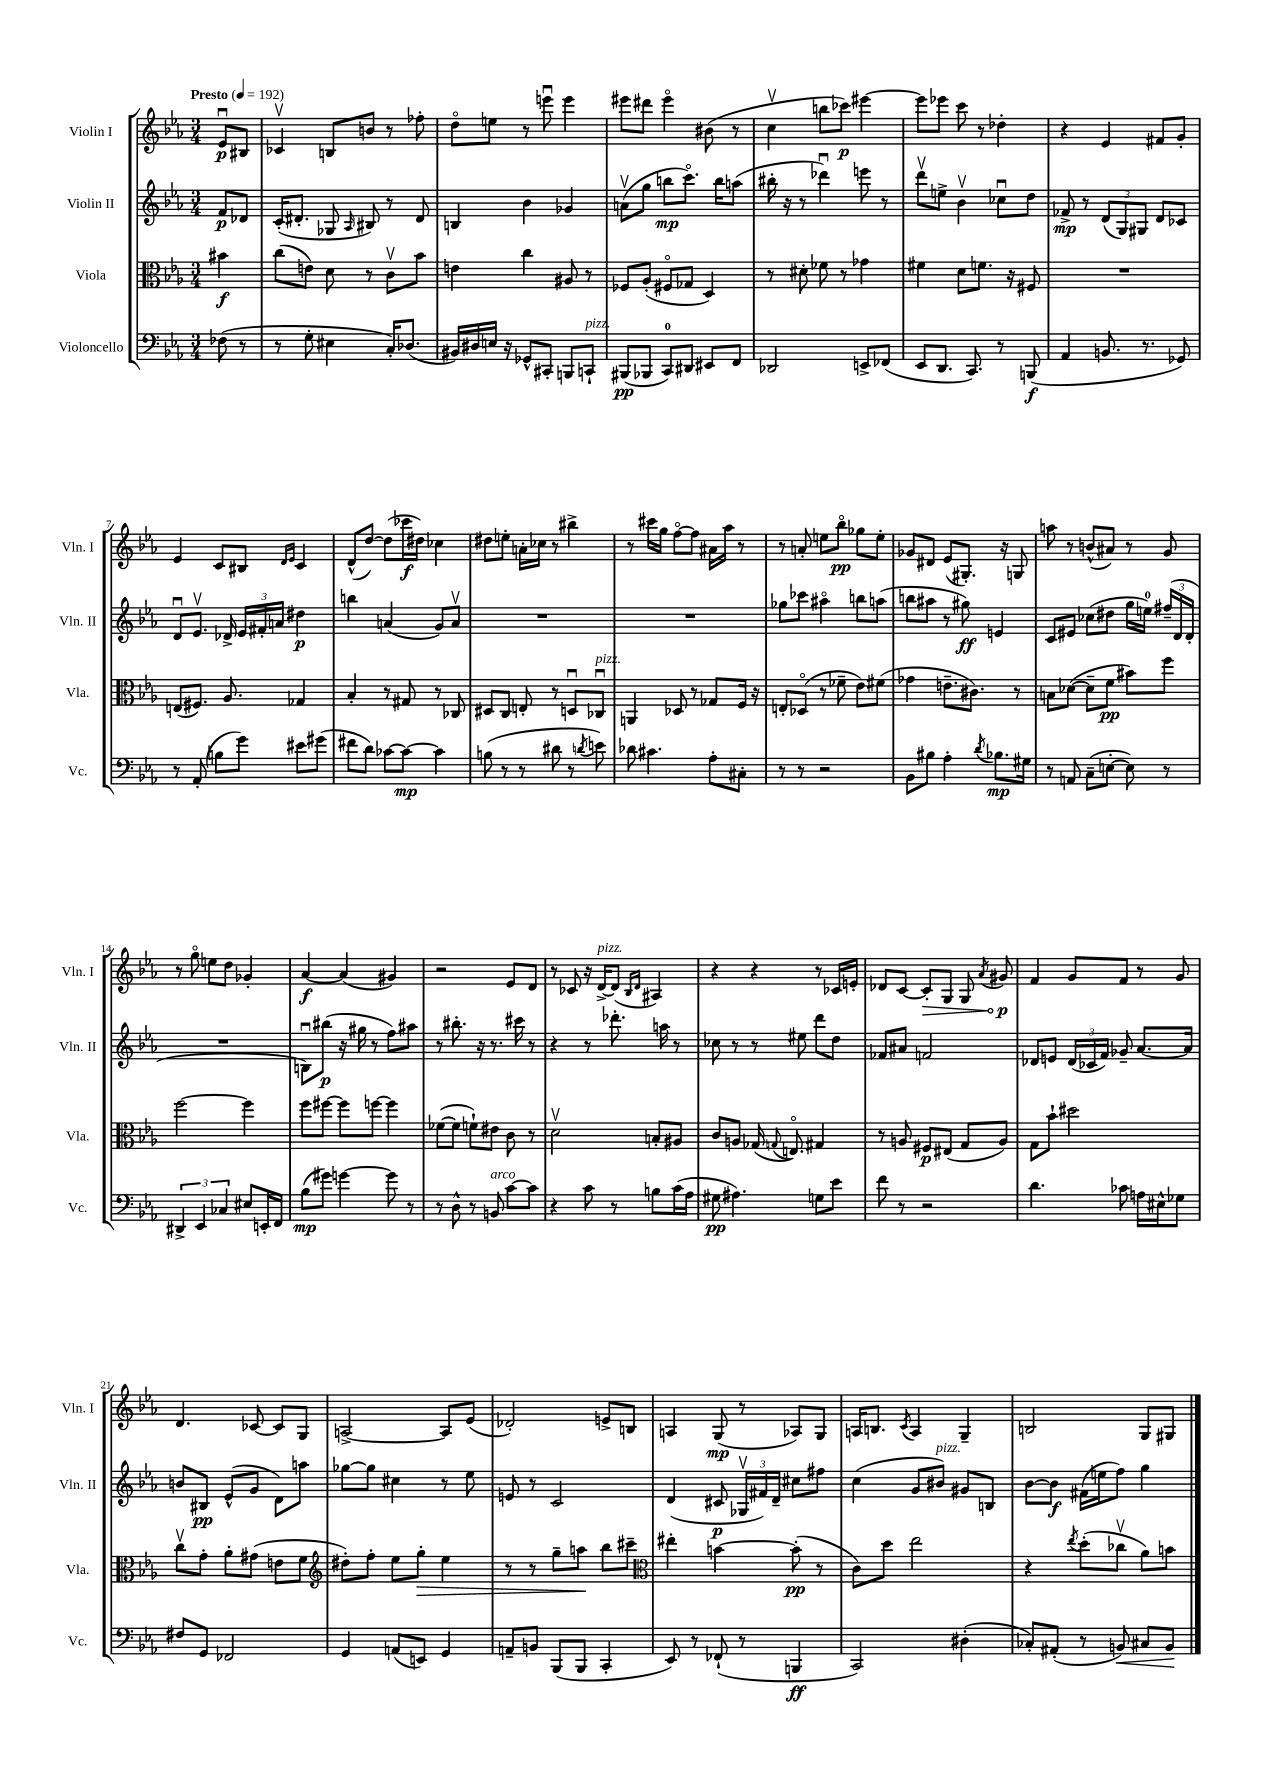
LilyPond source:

<<
\new StaffGroup <<
\new Staff = "s0" \with { instrumentName = "Violin I" shortInstrumentName = "Vln. I" } {
    \clef treble \key ees \major \numericTimeSignature \time 3/4 \partial 4 \tempo "Presto" 4 = 192
    \autoBeamOff ees'8[\downbow\p bis8] |
    ces'4\upbow b8[ b'8] r8 fes''8-. |
    d''8[\flageolet e''8] r8 e'''8\downbow e'''4 |
    eis'''8[ dis'''8] eis'''4\flageolet bis'8( r8 |
    c''4\upbow b''8[ ces'''8]\p) eis'''4~ |
    eis'''8[ ees'''8] c'''8 r8 des''4-. |
    r4 ees'4 fis'8[ g'8]-. |
    ees'4 c'8[ bis8] \grace { d'16[ ees'16] } c'4 |
    d'8[-^( d''8]~) d''8[( ces'''16\f dis''16]) ces''4 |
    dis''8[ e''8]-. a'16[-. ces''16] r8 bis''4-> |
    r8 cis'''16[ g''16] f''8[~\flageolet f''8] ais'16[ aes''16] r8 |
    r8 a'8-. e''8[ bes''8]\flageolet\pp ges''8[ e''8]-. |
    ges'8[ dis'8] ees'8[( gis8.]-.) r16 g8 |
    a''8 r8 b'8[-^( ais'8]) r8 g'8 |
    r8 g''8\flageolet e''8[ d''8] ges'4-. |
    aes'4~\f aes'4( gis'4) |
    r2 ees'8[ d'8] |
    r8 ces'8 r16 d'16[~->^\markup { \italic "pizz." } d'8]( \grace { bes16[ d'16] } ais4) |
    r4 r4 r8 ces'16[ e'16]-. |
    des'8[ c'8]~ \once \override Hairpin.circled-tip = ##t c'8[-.\> g8] g8 \acciaccatura { aes'8 } gis'8\p\! |
    f'4 g'8[ f'8] r8 g'8 |
    d'4. ces'8~ ces'8[ g8] |
    a2~-> a8[ ees'8]( |
    des'2-.) e'8[-> b8] |
    a4 g8\mp( r8 aes8[) g8] |
    a16[ b8.] \acciaccatura { c'8 } a4 g4-- |
    b2 g8[ gis8] \bar "|." |
}
\new Staff = "s1" \with { instrumentName = "Violin II" shortInstrumentName = "Vln. II" } {
    \clef treble \key ees \major \numericTimeSignature \time 3/4 \partial 4
    \autoBeamOff f'8[\p des'8] |
    c'16[-.( dis'8.]-. ges8 \grace { aes16 } bis8) r8 dis'8 |
    b4 bes'4 ges'4 |
    a'8[\upbow( g''8] b''8[\mp c'''8.]\flageolet) b''16[ a''8]( |
    bis''16-. r16 r8 des'''4\downbow) e'''8 r8 |
    d'''8[\upbow e''8]-> bes'4\upbow ces''8[\downbow d''8] |
    fes'8->\mp r8 \tuplet 3/2 { d'8[( g8) gis8] } d'8[ ces'8] |
    d'8[\downbow ees'8.]\upbow des'16-> \tuplet 3/2 { ees'16[ fis'16-. a'16] } dis''4\p |
    b''4 a'4( g'8[) a'8]\upbow |
    R2. |
    R2. |
    ges''8[ ces'''8] ais''4\flageolet b''8[ a''8]( |
    b''8[ ais''8] r8 gis''8\ff) e'4 |
    c'8[ eis'8] ces''8[( dis''8] g''16[ e''16]-0) \tuplet 3/2 { fis''16[--( d'16 d'16]-. } |
    R2. |
    b8[\downbow) bis''8]\p( r16 gis''16 r8 f''8[) ais''8] |
    r8 bis''8.-. r16 r8. cis'''16 r8 |
    r4 r8 des'''8.-. a''16 r8 |
    ces''8 r8 r8 eis''8 d'''8[ d''8] |
    fes'8[ ais'8] f'2 |
    des'8[ e'8] \tuplet 3/2 { des'16[( ces'16 f'16]) } ges'8-- aes'8.[~ aes'16] |
    b'8[ bis8]\pp ees'8[-^( g'8] d'8[) a''8] |
    ges''8[~ ges''8] cis''4 r8 ees''8 |
    e'8 r8 c'2 |
    d'4( cis'8\p \tuplet 3/2 { ges16[\upbow fis'16) d'16]-- } cis''8[ fis''8] |
    c''4( g'8[ bis'8]^\markup { \italic "pizz." }) gis'8[ b8] |
    bes'8[~ bes'8]\f fis'16[( e''16 f''8]) g''4 \bar "|." |
}
\new Staff = "s2" \with { instrumentName = "Viola" shortInstrumentName = "Vla." } {
    \clef alto \key ees \major \numericTimeSignature \time 3/4 \partial 4
    \autoBeamOff bis'4\f |
    c''8[( e'8]) d'8 r8 c'8[\upbow bes'8] |
    e'4 c''4 ais8 r8 |
    fes8[ aes8]-.( fis8[\flageolet ges8] d4) |
    r8 dis'8-. fes'8 r8 ges'4 |
    fis'4 d'8[ f'8.] r16 fis8 |
    R2. |
    e8[( fis8.]) aes8. ges4 |
    bes4-. r8 gis8 r8 ces8 |
    dis8[ c8] e8-. r8 d8[\downbow ces8]\downbow^\markup { \italic "pizz." } |
    a,4 des8 r8 ges8[ f16] r16 |
    e8[-. des8]\flageolet( r8 fes'8-- ees'8[) fis'8]( |
    ges'4 e'8.[-- cis'8.]) r8 |
    b8[ des'8]~( des'8[-- f'8]\pp bis'8[) f''8] |
    f''2~ f''4 |
    f''8[ fis''8]~ fis''8[ f''8]~ f''4 |
    fes'8[~( fes'8] f'8[-!) eis'8] c'8 r8 |
    d'2\upbow b8[-. ais8] |
    c'8[ a8] ges16( \appoggiatura { g8 } e8.\flageolet) gis4 |
    r8 a8 fis8[\p eis8]( g8[ a8]) |
    g8[ bes'8]-! dis''2 |
    c''8[\upbow g'8]-. aes'8[-. gis'8]( e'8[ f'8] |
    \clef treble dis''8[-.) f''8]-. ees''8[ g''8]-.\> ees''4 |
    r8 r8 g''8[-- a''8]\! bes''8[ cis'''8]-- |
    \clef alto eis''4-. b'4~ b'8-.\pp( r8 |
    c'8[) d''8] ees''2 |
    r4 \acciaccatura { ees''8 } d''8[-.( ces''8]\upbow aes'8[) b'8] \bar "|." |
}
\new Staff = "s3" \with { instrumentName = "Violoncello" shortInstrumentName = "Vc." } {
    \clef bass \key ees \major \numericTimeSignature \time 3/4 \partial 4
    \autoBeamOff fes8( r8 |
    r8 g8-. eis4 c16[-.) des8.]( |
    bis,16[) dis16 e16] r16 ges,8[-^ cis,8]-. b,,8[ c,8]-!^\markup { \italic "pizz." } |
    bis,,8[\pp( bes,,8] c,8[-0) dis,8] eis,8[ f,8] |
    des,2 e,8[-> fes,8]( |
    ees,8[ d,8.] c,8.) r8 b,,8\f( |
    aes,4 b,8. r8. ges,8) |
    r8 aes,8-.( b8[ g'8]) eis'8[ gis'8]( |
    fis'8[ d'8]) ces'8[~ ces'8]~\mp ces'4 |
    b8( r8 r8 dis'8 r8 \acciaccatura { d'8 } e'8) |
    des'8 cis'4. aes8[-. cis8]-. |
    r8 r8 r2 |
    bes,8[ bis8] aes4-. \acciaccatura { d'8 } bes8.[\mp gis16] |
    r8 a,8 c8[--( e8]~-. e8) r8 |
    \tuplet 3/2 { dis,4-> ees,4 ces4 } eis8[ e,16-. f,16] |
    bes8[\mp( gis'8]) g'4~ g'8 r8 |
    r8 d8-^ r8 b,8^\markup { \italic "arco" } c'8[~ c'8] |
    r4 c'8 r8 b8[ c'16( aes16] |
    gis8\pp ais4.) g8[ ees'8] |
    f'8 r8 r2 |
    d'4. ces'8 a16[ eis16-^ ges8] |
    fis8[ g,8] fes,2 |
    g,4 a,8[( e,8]) g,4 |
    a,8[-- b,8] bes,,8[( bes,,8] c,4-. |
    ees,8) r8 fes,8-!( r8 b,,4\ff |
    c,2) dis4-.( |
    ces8[-.) ais,8]-.( r8 b,8\<) cis8[ b,8]\! \bar "|." |
}
>>
>>
